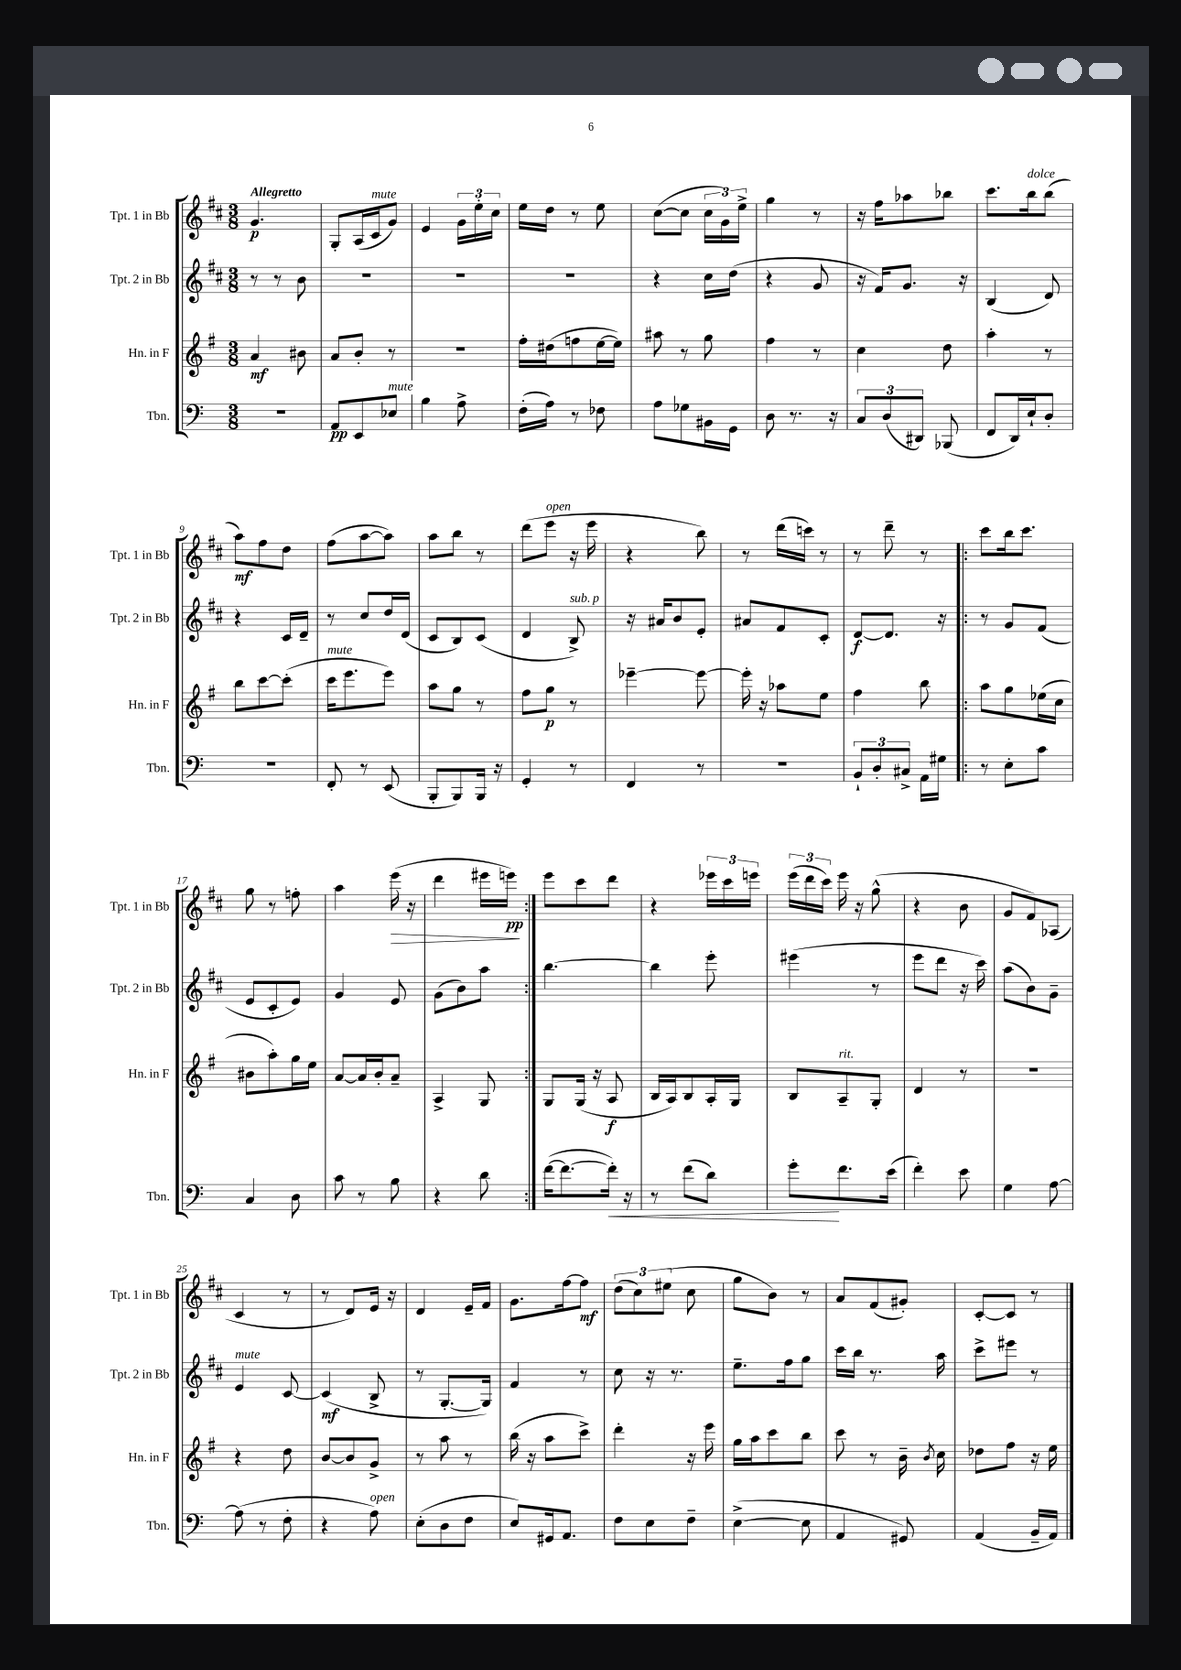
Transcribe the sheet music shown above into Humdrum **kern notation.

**kern	**kern	**kern	**kern
*staff4	*staff3	*staff2	*staff1
*clefF4	*clefG2	*clefG2	*clefG2
*k[]	*k[f#]	*k[f#c#]	*k[f#c#]
*M3/8	*M3/8	*M3/8	*M3/8
4.r	4a/	8r	4.g/
.	.	8r	.
.	8b#\	8b\	.
=	=	=	=
8AA/L	8a/L	4.r	8G'/L
8EE/	8b'/J	.	(16A/L
.	.	.	16c#/J
8E-/J	8r	.	8g/J)
=	=	=	=
4B\	4.r	4.r	4e/
8A^\	.	.	24g\LL
.	.	.	24ee'\
.	.	.	24cc#\JJ
=	=	=	=
(16F'\LL	16ff#'\LL	4.r	16ee\LL
16A\JJ)	(16dd#\J	.	16dd\JJ
8r	8ff\	.	8r
8F-\	[16ee\L	.	8ee\
.	16ee\]JJ)	.	.
=	=	=	=
8A\L	8aa#\	4r	([8cc#\L
8G-\	8r	.	8cc#\]J
16BB#\L	8gg\	16cc#\LL	24cc#\LL
.	.	.	24g\)
16GG\JJ	.	(16dd\JJ	.
.	.	.	24ee^\JJ
=	=	=	=
8D\	4ff#\	4r	4gg\
8.r	.	.	.
.	8r	8g/	8r
16r	.	.	.
=	=	=	=
12C/L	4cc\	16r	16r
.	.	16f#/LK)	16ff#\LK
(12D/	.	.	.
.	.	8.g/J	8aa-\
12DD#/J)	.	.	.
(8BBB-/	8dd\	.	8bb-\J
.	.	16r	.
=	=	=	=
8FF/L	4aa'\	(4B/	8.ccc#\L
16DD/L)	.	.	.
16E`/J	.	.	16bb\k
8D'/J	8r	8d/)	(8bb\J
=	=	=	=
4.r	8bb\L	4r	8aa\L)
.	[8ccc\	.	8ff#\
.	(8ccc'\]J	16c#/LL	8dd\J
.	.	16d~/JJ	.
=	=	=	=
8FF'/	16ccc\LK	8r	(8ff#\L
.	8.eee\	.	.
8r	.	8cc#/L	[8aa\
(8EE/	8eee\J)	16dd/L	8aa\]J)
.	.	(16d/JJ	.
=	=	=	=
8BBB'/L	8aa\L	8c#/L	8aa\L
8BBB/)	8gg\J	8B/)	8bb\J
16BBB/Jk	8r	(8c#/J	8r
16r	.	.	.
=	=	=	=
4GG'/	8ff#\L	4d/	(8ddd\L
.	8gg\J	.	8eee\J
8r	8r	8B^/)	16r
.	.	.	16eee\
=	=	=	=
4FF/	[4eee-~\	16r	4r
.	.	16a#/LK	.
.	.	8b/	.
8r	8eee-\_	8e'/J	8bb\)
=	=	=	=
4.r	16eee-'\]	8a#/L	8r
.	16r	.	.
.	8aa-\L	8f#/	(16ddd\LL
.	.	.	16ccc\JJ)
.	8ee\J	8c#'/J	8r
=	=	=	=
12BB`/L	4ff#\	[8d/L	8r
12D'/	.	.	.
.	.	8.d/]J	8ddd~\
12C#^/J	.	.	.
16AA\LL	8bb\	.	8r
16G#\JJ	.	16r	.
=!|:	=!|:	=!|:	=!|:
8r	8aa\L	8r	8ccc#\L
8E'\L	8gg\	8g/L	16bb\k
.	.	.	8.ccc#\J
8c\J	(16ee-\L	(8f#/J	.
.	16cc\JJ	.	.
=	=	=	=
4C/	8b#\L	8e/L	8gg\
.	8aa'\)	8c#'/	8r
8D\	16gg\L	8e/J)	8ff'\
.	16ee\JJ	.	.
=	=	=	=
8c\	[8a/L	4g/	4aa\
8r	16a/]L	.	.
.	16b'/J	.	.
8B\	8a~/J	8e/	(16eee\
.	.	.	16r
=	=	=	=
4r	4A^/	(8g\L	4ddd\
.	.	8b\)	.
8d\	8G/	8aa\J	16eee#\LL
.	.	.	16eee\JJ)
=:|!	=:|!	=:|!	=:|!
([16f\LK	8G/L	[4.bb\	8eee\L
8.f\_	.	.	.
.	(16G/Jk	.	8ccc#\
.	16r	.	.
16f'\]Jk)	8A/	.	8ddd\J
16r	.	.	.
=	=	=	=
8r	16B/LL	4bb\]	4r
.	16A/J)	.	.
(8f\L	8B/	.	.
8d\J)	16A'/L	8eee'\	24eee-\LL
.	.	.	24ccc#\
.	16G/JJ	.	.
.	.	.	24eee\JJ
=	=	=	=
8g'\L	8B/L	(4eee#\	(24eee\LL
.	.	.	24ddd\
.	.	.	24ccc#\JJ)
8.f\	8A~/	.	16eee\
.	.	.	16r
.	8G'/J	8r	(8gg^^\
(16e\Jk	.	.	.
=	=	=	=
4f'\)	4d/	8eee\L	4r
.	.	8ddd\J	.
8e\	8r	16r	8b\
.	.	16ccc#\)	.
=	=	=	=
4G\	4.r	(8aa\L	8g/L
.	.	8b\)	8f#/)
[8A\	.	8g~\J	(8A-/J
=	=	=	=
(8A\]	4r	4e/	4c#/
8r	.	.	.
8F'\	8dd\	[8c#/	8r
=	=	=	=
4r	[8b/L	(4c#/]	8r
.	8b/]	.	8d/L)
8A\)	8g^/J	8B^/	16e/Jk
.	.	.	16r
=	=	=	=
(8E'\L	8r	8r	4d/
8D\	8aa\	[8.G'/L	.
8F\J	8r	.	16e~/LL
.	.	16G/]Jk)	16f#/JJ
=	=	=	=
8E/L)	(16bb\	4f#/	8.g\L
.	16r	.	.
16GG#/k	8aa\L	.	.
8.AA/J	.	.	[16ff#\k
.	8ccc^\J)	8r	8ff#\]J
=	=	=	=
8F\L	4ddd'\	8cc#\	(12dd\L
.	.	.	12cc#\)
8E\	.	16r	.
.	.	.	(12ee#\J
.	.	8.r	.
8F~\J	16r	.	8cc#\
.	16eee\	.	.
=	=	=	=
([4E^\	16gg\LL	8.ee~\L	8gg\L
.	16aa\J	.	.
.	8ccc\	.	8b\J)
.	.	16ff#\k	.
8E\]	8bb\J	8gg\J	8r
=	=	=	=
4AA/	8ccc\	16ccc#\LL	8a/L
.	.	16bb\JJ	.
.	8r	8.r	(8f#/
8GG#/)	16b~\	.	8g#'/J)
.	8qb/	.	.
.	16cc\	16aa\	.
=	=	=	=
(4AA/	8dd-\L	8ccc#^\L	[8c#'/L
.	8ff#\J	8eee#\J	8c#/]J
16BB~/LL	16r	8r	8r
16AA/JJ)	16ee\	.	.
==	==	==	==
*-	*-	*-	*-
